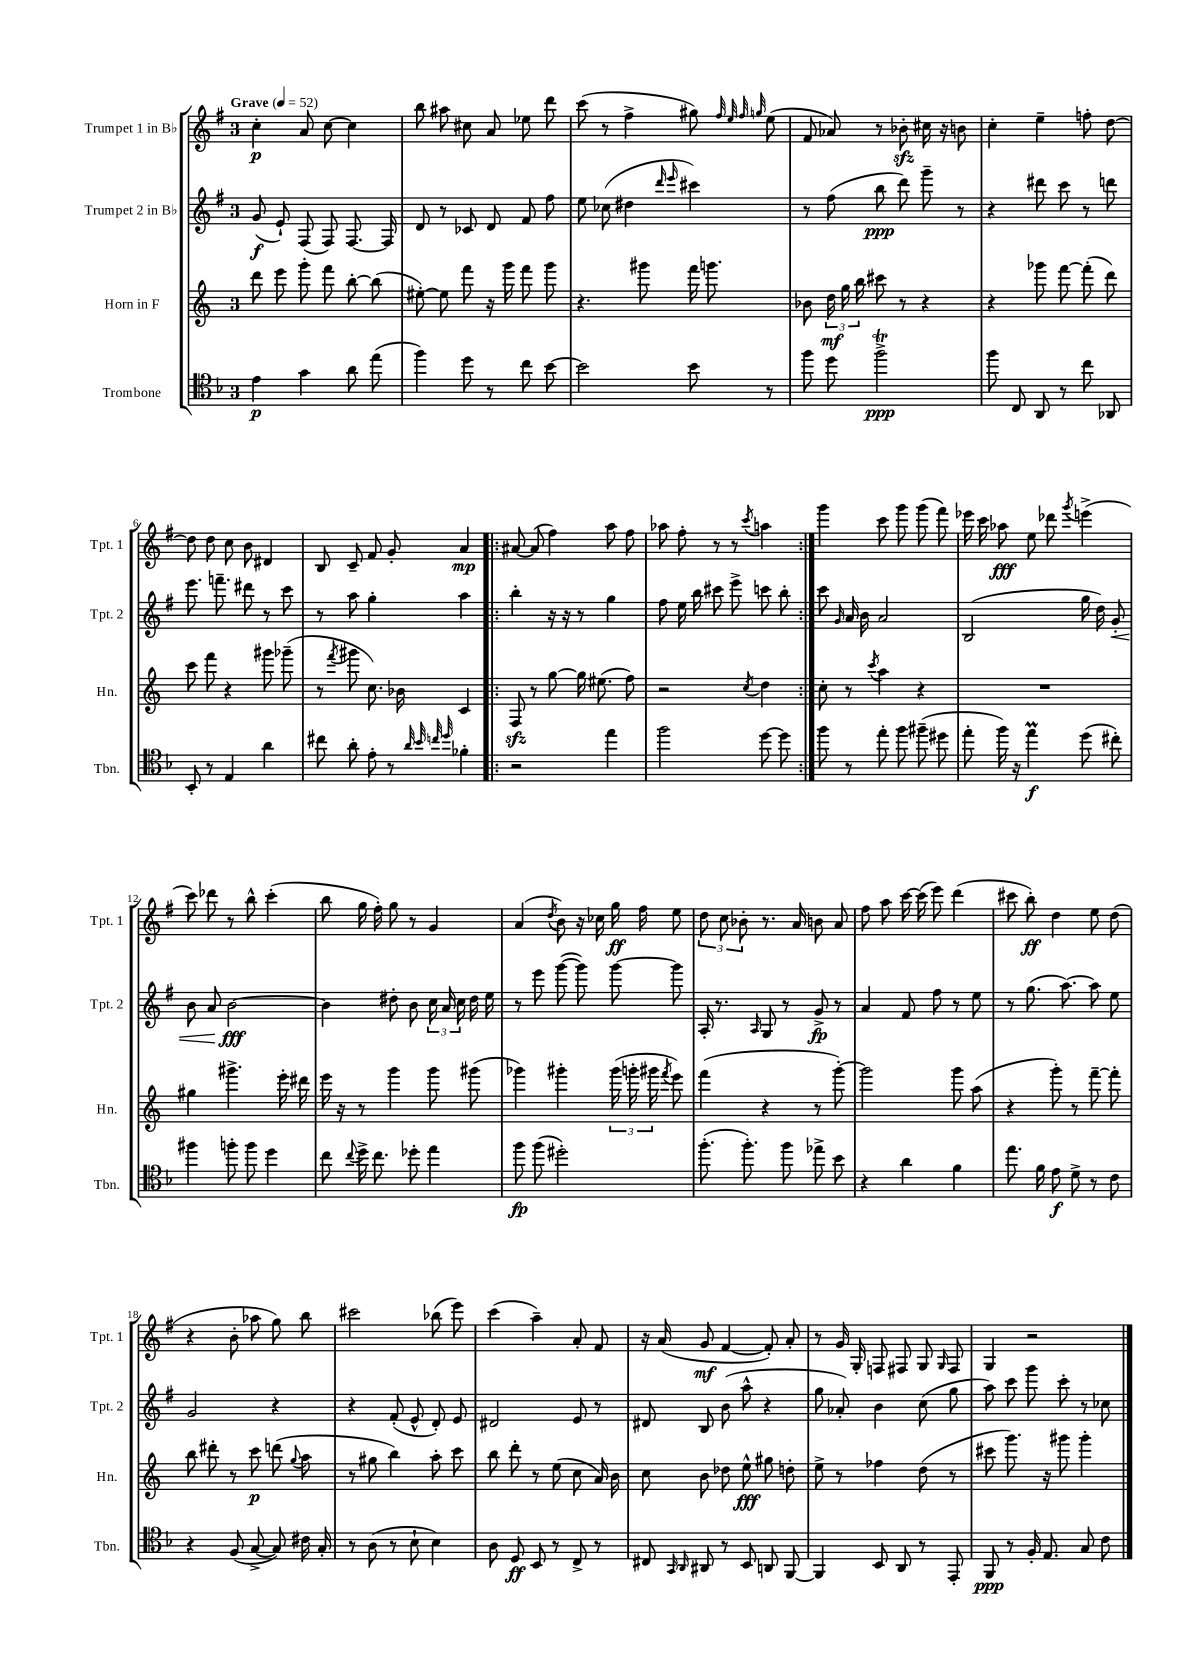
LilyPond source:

<<
\new StaffGroup <<
\new Staff = "s0" \with { instrumentName = "Trumpet 1 in Bb" shortInstrumentName = "Tpt. 1" } {
    \clef treble \key g \major \once \override Staff.TimeSignature.style = #'single-digit \time 3/4 \tempo "Grave" 4 = 52
    \autoBeamOff c''4-.\p a'8 c''8~ c''4 |
    b''8 ais''8 cis''8 a'8 ees''8 d'''8 |
    c'''8( r8 fis''4-> gis''8) \grace { fis''32 e''32 fis''32 g''32 } e''8( |
    fis'8 aes'8) r8 bes'8-.\sfz cis''16 r16 b'8 |
    c''4-. e''4-- f''8-. d''8~ |
    d''8 d''8 c''8 b'8 dis'4 |
    b8 c'8-- fis'8 g'8-. a'4\mp |
    \repeat volta 2 { ais'8~ ais'8( fis''4) a''8 fis''8 |
    aes''8 fis''8-. r8 r8 \acciaccatura { c'''8 } a''4 | }
    g'''4 c'''8 g'''8 g'''8( fis'''8) |
    ees'''16 c'''16 aes''8\fff e''8 des'''8 \acciaccatura { g'''8 } e'''4->( |
    c'''8) des'''8 r8 b''8-^ c'''4-.( |
    b''8 g''16 fis''16-.) g''8 r8 g'4 |
    a'4( \acciaccatura { d''8 } b'8) r16 ces''16 g''16\ff fis''16 e''8 |
    \tuplet 3/2 { d''8 c''8 bes'8-. } r8. a'16 b'8 a'8 |
    fis''8 a''8 c'''16~ c'''16( e'''8) d'''4( |
    cis'''8 b''8-.\ff) d''4 e''8 d''8( |
    r4 b'8-. aes''8 g''8) b''8 |
    cis'''2 bes''8( e'''8) |
    c'''4( a''4--) a'8-. fis'8 |
    r16 a'16( g'8\mf fis'4~ fis'8-.) a'8-. |
    r8 g'16 g16-. f8 fis8 g8 \grace { g16 } fis8 |
    g4 r2 \bar "|." |
}
\new Staff = "s1" \with { instrumentName = "Trumpet 2 in Bb" shortInstrumentName = "Tpt. 2" } {
    \clef treble \key g \major \once \override Staff.TimeSignature.style = #'single-digit \time 3/4
    \autoBeamOff g'8\f( e'8-!) fis8( fis8) fis8.~ fis16 |
    d'8 r8 ces'8 d'8 fis'8 fis''8 |
    e''8 ces''8( dis''4 \grace { d'''16 e'''16 } cis'''4) |
    r8 fis''8( b''8\ppp d'''8) g'''8-- r8 |
    r4 dis'''8 c'''8 r8 d'''8 |
    e'''8. f'''8.-- dis'''8 r8 c'''8 |
    r8 a''8 g''4-. a''4 |
    \repeat volta 2 { b''4-. r16 r16 r8 g''4 |
    fis''8 e''16 b''16 cis'''8 e'''8-> c'''8 b''8-. | }
    c'''8 \grace { g'16 } a'16 b'16 a'2 |
    b2( g''16 d''16) g'8-.\< |
    b'8 a'8 b'2~\fff\! |
    b'4 dis''8-. b'8 \tuplet 3/2 { c''16 a'16 c''16 } dis''16 e''16 |
    r8 e'''8 g'''8~( g'''8) g'''8~ g'''8 |
    a16-. r8. \grace { a16 } g8 r8 g'8->\fp r8 |
    a'4 fis'8 fis''8 r8 e''8 |
    r8 g''8.( a''8.~) a''8 e''8 |
    g'2 r4 |
    r4 fis'8-.( e'8-^ d'8-.) e'8 |
    dis'2 e'8 r8 |
    dis'8 b8 b'8( a''8-^ r4 |
    g''8 aes'8-.) b'4 c''8( g''8 |
    a''8) c'''8 g'''8 c'''8-. r8 ces''8 \bar "|." |
}
\new Staff = "s2" \with { instrumentName = "Horn in F" shortInstrumentName = "Hn." } {
    \clef treble \key c \major \once \override Staff.TimeSignature.style = #'single-digit \time 3/4
    \autoBeamOff d'''8 e'''8 g'''8-. f'''8 b''8~-. b''8( |
    eis''8~-.) eis''8 f'''8 r16 g'''16 f'''8 g'''8 |
    r4. gis'''8 f'''16 g'''8. |
    bes'8 \tuplet 3/2 { d''16\mf g''16 b''16 } cis'''8 r8 r4 |
    r4 ges'''8 f'''8~ f'''8-.( d'''8) |
    c'''8 f'''8 r4 gis'''8 ges'''8--( |
    r8 \acciaccatura { f'''8 } gis'''8 c''8.) bes'16 c'4 |
    \repeat volta 2 { f8\sfz r8 g''8~ g''16 eis''8.( f''8) |
    r2 \acciaccatura { c''8 } d''4 | }
    c''8-. r8 \acciaccatura { c'''8 } a''4 r4 |
    R2. |
    gis''4 gis'''4.-> e'''16-. dis'''16 |
    e'''16 r16 r8 g'''4 g'''8 gis'''8( |
    ges'''4) gis'''4-. \tuplet 3/2 { gis'''16( g'''16-. gis'''16 } \acciaccatura { f'''8 } e'''8) |
    f'''4( r4 r8 g'''8~-.) |
    g'''2 g'''8 a''8( |
    r4 g'''8-.) r8 f'''8~-- f'''8-. |
    b''8 dis'''8-. r8 c'''8\p d'''8( \appoggiatura { g''8 } a''8 |
    r8 gis''8 b''4) a''8-. c'''8 |
    b''8 d'''8-. r8 e''8( c''8 a'16) b'16 |
    c''8 b'8 des''8 e''8-^\fff gis''8 d''8-. |
    e''8-> r8 fes''4 d''8( r8 |
    cis'''8 g'''8.) r16 gis'''8 gis'''4-. \bar "|." |
}
\new Staff = "s3" \with { instrumentName = "Trombone" shortInstrumentName = "Tbn." } {
    \clef tenor \key f \major \once \override Staff.TimeSignature.style = #'single-digit \time 3/4
    \autoBeamOff e'4\p g'4 a'8 e''8( |
    f''4) d''8 r8 c''8 bes'8~ |
    bes'2 bes'8 r8 |
    f''8 d''8 f''2->\trill\ppp |
    f''8 c8 a,8 r8 c''8 aes,8 |
    bes,8-. r8 e4 a'4 |
    cis''8 a'8-. e'8-. r8 \grace { a'32 bes'32 c''32 d''32 } fes'4-. |
    \repeat volta 2 { r2 e''4 |
    f''2 d''8~ d''8 | }
    f''8 r8 e''8-. f''8 fis''8--( dis''8 |
    e''8-. f''16) r16 e''4\prall\f d''8( cis''8-.) |
    fis''4 f''8-. f''8 d''4 |
    c''8 \appoggiatura { c''8 } d''16-> c''8. des''8-. e''4 |
    f''8\fp f''8( dis''2-.) |
    f''8.-.( f''8.-.) f''8 ees''8-> bes'8 |
    r4 a'4 f'4 |
    e''8. f'16 e'8\f d'8-> r8 c'8 |
    r4 f8( g8~-> g8) cis'16 g16-. |
    r8 a8( r8 bes8-! bes4) |
    a8 d8\ff bes,8 r8 c8-> r8 |
    cis8 \grace { g,16 a,16 } ais,8 r8 bes,8 a,8 f,8~ |
    f,4 bes,8 a,8 r8 e,8-. |
    f,8\ppp r8 f16-. e8. g8 c'8 \bar "|." |
}
>>
>>
